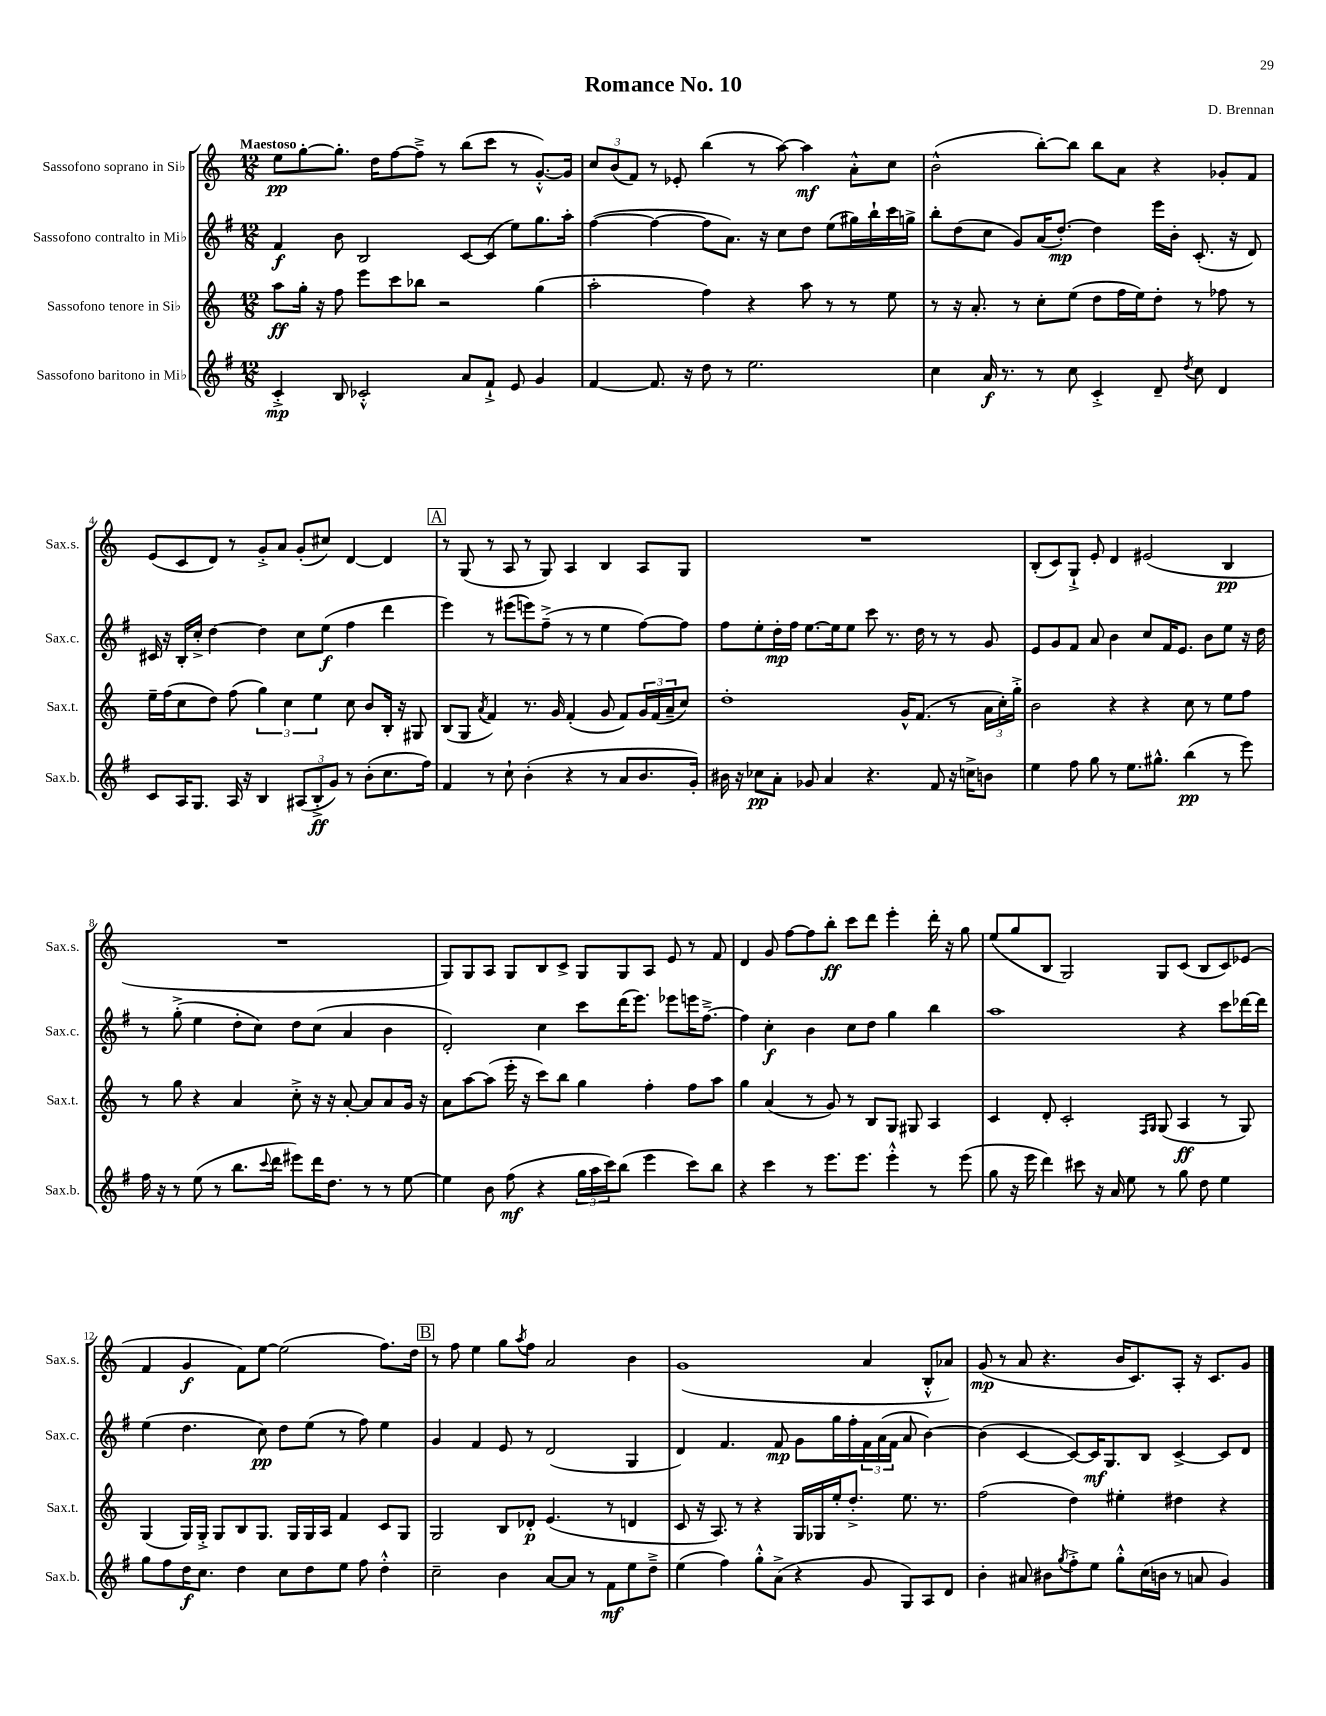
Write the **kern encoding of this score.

**kern	**dynam	**kern	**dynam	**kern	**dynam	**kern	**dynam
*part4	*part4	*part3	*part3	*part2	*part2	*part1	*part1
*staff4	*staff4	*staff3	*staff3	*staff2	*staff2	*staff1	*staff1
*I"Sassofono baritono in Mi♭	*	*I"Sassofono tenore in Si♭	*	*I"Sassofono contralto in Mi♭	*	*I"Sassofono soprano in Si♭	*
*I'Sax.b.	*	*I'Sax.t.	*	*I'Sax.c.	*	*I'Sax.s.	*
*clefG2	*	*clefG2	*	*clefG2	*	*clefG2	*
*k[f#]	*	*k[]	*	*k[f#]	*	*k[]	*
*M12/8	*	*M12/8	*	*M12/8	*	*M12/8	*
=1	=1	=1	=1	=1	=1	=1	=1
!	!	!	!	!	!	!LO:TX:a:B:t=Maestoso	!
4c'^/	mp	8aa\L	ff	4f#/	f	8ee\L	pp
.	.	16gg'\Jk	.	.	.	[8gg'\	.
.	.	16r	.	.	.	.	.
8B/	.	8ff\	.	8b\	.	8.gg'\J]	.
2c-X'^^/	.	8eee\L	.	2B/	.	.	.
.	.	.	.	.	.	16dd\KL	.
.	.	8ccc\	.	.	.	[8ff\	.
.	.	8bb-X\J	.	.	.	8ff~^\J]	.
.	.	2r	.	.	.	8r	.
8a/L	.	.	.	[8c/L	.	(8bb\L	.
8f#`^/J	.	.	.	(8c/J]	.	8ccc\J	.
8e/	.	.	.	8ee\L)	.	8r	.
4g/	.	(4gg\	.	8.gg\	.	[8.g'^^/L)	.
.	.	.	.	16aa'\Jk	.	16g/Jk]	.
=2	=2	=2	=2	=2	=2	=2	=2
[4f#/	.	2aa'\	.	([4ff#\	.	12cc/L	.
.	.	.	.	.	.	(12b/	.
.	.	.	.	.	.	12f/J)	.
8.f#/]	.	.	.	4ff#\_	.	8r	.
.	.	.	.	.	.	8e-X'/	.
16r	.	.	.	.	.	.	.
8dd\	.	4ff\)	.	8ff#\L]	.	(4bb\	.
8r	.	.	.	8.a\J)	.	.	.
2.ee\	.	4r	.	.	.	8r	.
.	.	.	.	16r	.	.	.
.	.	.	.	8cc\L	.	[8aa\)	.
.	.	8aa\	.	8dd\J	.	4aa\]	mf
.	.	8r	.	(8ee\L	.	.	.
.	.	8r	.	16gg#X\L)	.	8a'^^\L	.
.	.	.	.	16bb`\	.	.	.
.	.	8ee\	.	16ccc\	.	8cc\J	.
.	.	.	.	16ggn^\JJ	.	.	.
=3	=3	=3	=3	=3	=3	=3	=3
4cc\	.	8r	.	8bb'\L	.	(2b^^\	.
.	.	16r	.	(8dd\	.	.	.
.	.	8.a'/	.	.	.	.	.
16a/	f	.	.	8cc\J	.	.	.
8.r	.	.	.	.	.	.	.
.	.	8r	.	8g/L)	.	.	.
8r	.	8cc'\L	.	(16a/K	.	[8bb'\L)	.
.	.	.	.	[8.dd'/J)	mp	.	.
8cc\	.	(8ee\J	.	.	.	8bb\J]	.
4c'^/	.	8dd\L	.	4dd\]	.	8bb\L	.
.	.	16ff\L	.	.	.	8a\J	.
.	.	16ee\J)	.	.	.	.	.
8d~/	.	8dd'\J	.	16eee\LL	.	4r	.
.	.	.	.	16b'\JJ	.	.	.
8qdd/	.	.	.	.	.	.	.
8cc\	.	8r	.	(8.c'/	.	.	.
4d/	.	8ff-X\	.	.	.	8g-X'/L	.
.	.	.	.	16r	.	.	.
.	.	8r	.	8d/)	.	8f/J	.
!!LO:LB:g=z
=4	=4	=4	=4	=4	=4	=4	=4
8c/L	.	16ee~\LL	.	16c#X/	.	(8e/L	.
.	.	(16ff\J	.	16r	.	.	.
16A/K	.	8cc\	.	16B'/LL	.	8c/	.
8.G/J	.	.	.	16cc'^/JJ	.	.	.
.	.	8dd\J)	.	[4dd\	.	8d/J)	.
16A/	.	(8ff\	.	.	.	8r	.
16r	.	.	.	.	.	.	.
4B/	.	6gg\)	.	4dd\]	.	8g'^/L	.
.	.	.	.	.	.	8a/J	.
.	.	6cc\	.	.	.	.	.
(12A#X/L	.	.	.	8cc\L	.	(8g'/L	.
12B'^/	ff	6ee\	.	.	.	.	.
.	.	.	.	(8ee\J	f	8cc#X/J)	.
12g/J)	.	.	.	.	.	.	.
8r	.	8cc\	.	4ff#\	.	[4d/	.
(8b'\L	.	8b/L	.	.	.	.	.
8.cc\	.	16B'/Jk	.	4ddd\	.	4d/]	.
.	.	16r	.	.	.	.	.
.	.	8G#X/	.	.	.	.	.
16ff#\Jk)	.	.	.	.	.	.	.
!!LO:REH:place=s1:t=A
=5	=5	=5	=5	=5	=5	=5	=5
4f#/	.	(8B/L	.	4eee\)	.	8r	.
.	.	8G/J	.	.	.	(8G/	.
.	.	8qa/	.	.	.	.	.
8r	.	4f/)	.	8r	.	8r	.
8cc`\	.	.	.	(8eee#X\L	.	8A/	.
(4b'\	.	8.r	.	8eeen\)	.	8r	.
.	.	.	.	(8ff#~^\J	.	8G/)	.
.	.	16g/	.	.	.	.	.
4r	.	(4f'/	.	8r	.	4A/	.
.	.	.	.	8r	.	.	.
8r	.	8g/	.	4ee\	.	4B/	.
8a/L	.	8f/L)	.	.	.	.	.
8.b/	.	24g/L	.	[8ff#\L)	.	8A/L	.
.	.	(24f/	.	.	.	.	.
.	.	24a~/J	.	.	.	.	.
.	.	8cc/J)	.	8ff#\J]	.	8G/J	.
16g'/Jk)	.	.	.	.	.	.	.
=6	=6	=6	=6	=6	=6	=6	=6
16b#X\	.	1dd'	.	8ff#\L	.	1.r	.
16r	.	.	.	.	.	.	.
8cc-X\L	pp	.	.	8ee'\	.	.	.
8a'\J	.	.	.	16dd'\L	mp	.	.
.	.	.	.	16ff#\JJ	.	.	.
8g-X/	.	.	.	[8.ee\L	.	.	.
4a/	.	.	.	.	.	.	.
.	.	.	.	16ee\k]	.	.	.
.	.	.	.	8ee\J	.	.	.
4.r	.	.	.	8ccc\	.	.	.
.	.	.	.	8.r	.	.	.
.	.	16g^^/KL	.	.	.	.	.
.	.	(8.f/J	.	16dd\	.	.	.
8f#/	.	.	.	8r	.	.	.
16r	.	8r	.	8r	.	.	.
16ccn^\KL	.	.	.	.	.	.	.
8bn\J	.	24a\LL	.	8g/	.	.	.
.	.	24cc'\)	.	.	.	.	.
.	.	24gg'^\JJ	.	.	.	.	.
=7	=7	=7	=7	=7	=7	=7	=7
4ee\	.	2b\	.	8e/L	.	(8B'/L	.
.	.	.	.	8g/	.	8c/)	.
8ff#\	.	.	.	8f#/J	.	8G`^/J	.
8gg\	.	.	.	8a/	.	8e'/	.
8r	.	4r	.	4b\	.	4d/	.
8.ee\L	.	.	.	.	.	.	.
.	.	4r	.	8cc/L	.	(2e#X/	.
8.gg#X^^\J	.	.	.	.	.	.	.
.	.	.	.	16f#/K	.	.	.
.	.	.	.	8.e/J	.	.	.
(4bb\	pp	8cc\	.	.	.	.	.
.	.	8r	.	8b\L	.	.	.
8r	.	8ee\L	.	8ee\J	.	4B/	pp
8eee\)	.	8ff\J	.	16r	.	.	.
.	.	.	.	16dd\	.	.	.
!!LO:LB:g=z
=8	=8	=8	=8	=8	=8	=8	=8
16ff#\	.	8r	.	8r	.	1.r	.
16r	.	.	.	.	.	.	.
8r	.	8gg\	.	(8gg'^\	.	.	.
(8ee\	.	4r	.	4ee\	.	.	.
8r	.	.	.	.	.	.	.
8.bb\L	.	4a/	.	8dd'\L	.	.	.
.	.	.	.	8cc\J)	.	.	.
8qqccc/	.	.	.	.	.	.	.
16ddd\Jk	.	.	.	.	.	.	.
8eee#X\L)	.	8cc'^\	.	8dd\L	.	.	.
16ddd\K	.	16r	.	(8cc\J	.	.	.
8.dd\J	.	16r	.	.	.	.	.
.	.	[8a'/	.	4a/	.	.	.
8r	.	8a/L]	.	.	.	.	.
8r	.	8a/	.	4b\	.	.	.
[8ee\	.	16g/Jk	.	.	.	.	.
.	.	16r	.	.	.	.	.
=9	=9	=9	=9	=9	=9	=9	=9
4ee\]	.	8a\L	.	2d'/)	.	8G/L)	.
.	.	[8aa\	.	.	.	8G/	.
8b\	.	(8aa\J]	.	.	.	8A/J	.
(8ff#\	mf	16eee'\	.	.	.	8G/L	.
.	.	16r	.	.	.	.	.
4r	.	8ccc\L)	.	4cc\	.	8B/	.
.	.	8bb\J	.	.	.	8c^/J	.
24gg\LL	.	4gg\	.	8ccc\L	.	8G/L	.
24aa\	.	.	.	.	.	.	.
24ccc\J)	.	.	.	.	.	.	.
(8bb\J	.	.	.	(16ddd\K	.	8G/	.
.	.	.	.	8.eee\J)	.	.	.
4eee\	.	4ff'\	.	.	.	8A/J	.
.	.	.	.	8eee-X\L	.	8e/	.
8ccc\L)	.	8ff\L	.	16eeen\K	.	8r	.
.	.	.	.	[8.ff#~^\J	.	.	.
8bb\J	.	8aa\J	.	.	.	8f/	.
=10	=10	=10	=10	=10	=10	=10	=10
4r	.	4gg\	.	4ff#\]	.	4d/	.
4ccc\	.	(4a/	.	4cc'\	f	8g/	.
.	.	.	.	.	.	[8ff\L	.
8r	.	8r	.	4b\	.	8ff\]	.
8.eee\L	.	8g/)	.	.	.	8bb'\J	ff
.	.	8r	.	8cc\L	.	8ccc\L	.
8.eee\J	.	.	.	.	.	.	.
.	.	8B/L	.	8dd\J	.	8ddd\J	.
4eee'^^\	.	8G/J	.	4gg\	.	4eee'\	.
.	.	8G#X/	.	.	.	.	.
8r	.	4A/	.	4bb\	.	16ddd'\	.
.	.	.	.	.	.	16r	.
(8eee\	.	.	.	.	.	8gg\	.
=11	=11	=11	=11	=11	=11	=11	=11
8gg\	.	4c/	.	1aa	.	(8ee/L	.
16r	.	.	.	.	.	8gg/	.
16eee\	.	.	.	.	.	.	.
4ddd\)	.	8d'/	.	.	.	8B/J	.
.	.	2c'/	.	.	.	2G/)	.
8ccc#X\	.	.	.	.	.	.	.
16r	.	.	.	.	.	.	.
16a/	.	.	.	.	.	.	.
8ee\	.	.	.	.	.	.	.
.	.	16qqF/LL	.	.	.	.	.
.	.	16qqG/JJ	.	.	.	.	.
8r	.	(8G/	.	.	.	8G/L	.
8gg\	.	4A/	ff	4r	.	(8c/J	.
8dd\	.	.	.	.	.	8B/L	.
4ee\	.	8r	.	8ccc\L	.	8c/)	.
.	.	8G/)	.	[16ddd-X\L	.	(8e-X/J	.
.	.	.	.	16ddd-\JJ]	.	.	.
!!LO:LB:g=z
=12	=12	=12	=12	=12	=12	=12	=12
8gg\L	.	(4G/	.	(4ee\	.	4f/	.
8ff#\	.	.	.	.	.	.	.
16dd\K	f	16G/LL)	.	4.dd\	.	4g/	f
8.cc\J	.	16G'^/JJ	.	.	.	.	.
.	.	8G/L	.	.	.	.	.
4dd\	.	8B/	.	.	.	8f\L)	.
.	.	8.G/J	.	8cc\)	pp	[8ee\J	.
8cc\L	.	.	.	8dd\L	.	(2ee\]	.
.	.	16G/LL	.	.	.	.	.
8dd\	.	16G/	.	(8ee\J	.	.	.
.	.	16A/JJ	.	.	.	.	.
8ee\J	.	4f/	.	8r	.	.	.
8ff#\	.	.	.	8ff#\)	.	.	.
4dd'^^\	.	8c/L	.	4ee\	.	8.ff\L)	.
.	.	8G/J	.	.	.	.	.
.	.	.	.	.	.	16dd\Jk	.
!!LO:REH:place=s1:t=B
=13	=13	=13	=13	=13	=13	=13	=13
2cc~\	.	2G/	.	4g/	.	8r	.
.	.	.	.	.	.	8ff\	.
.	.	.	.	4f#/	.	4ee\	.
4b\	.	8B/L	.	8e/	.	8gg\L	.
.	.	.	.	.	.	8qaa/	.
.	.	8d-X'/J	p	8r	.	8ff\J	.
[8a/L	.	(4.e/	.	(2d/	.	2a/	.
8a/J]	.	.	.	.	.	.	.
8r	.	.	.	.	.	.	.
8f#\L	mf	8r	.	.	.	.	.
8ee\	.	4dn/	.	4G/	.	4b\	.
8dd~^\J	.	.	.	.	.	.	.
=14	=14	=14	=14	=14	=14	=14	=14
(4ee\	.	8c/	.	4d/)	.	(1g	.
.	.	16r	.	.	.	.	.
.	.	8.A/)	.	.	.	.	.
4ff#\)	.	.	.	4.f#/	.	.	.
.	.	8r	.	.	.	.	.
8gg'^^\L	.	4r	.	.	.	.	.
(8a^\J	.	.	.	8f#/	mp	.	.
4r	.	16G/LL	.	8g\L	.	.	.
.	.	16G-X/	.	.	.	.	.
.	.	16ee'/J	.	16gg\L	.	.	.
.	.	8.dd'^/J	.	16ff#'\	.	.	.
8g/	.	.	.	24f#\	.	4a/	.
.	.	.	.	(24a\	.	.	.
.	.	.	.	24f#\JJ	.	.	.
8G/L)	.	8.ee\	.	8a/	.	.	.
8A/	.	.	.	[4b\)	.	8B'^^/L	.
.	.	8.r	.	.	.	.	.
8d/J	.	.	.	.	.	8a-X/J)	.
=15	=15	=15	=15	=15	=15	=15	=15
4b'\	.	(2ff\	.	(4b\]	.	(8g/	mp
.	.	.	.	.	.	8r	.
8a#X/	.	.	.	[4c/	.	8a/	.
8b#X\L	.	.	.	.	.	4.r	.
8qgg/	.	.	.	.	.	.	.
8ff#'^\	.	4dd\)	.	8c/L_)	.	.	.
8ee\J	.	.	.	16c/K]	mf	.	.
.	.	.	.	8.G/	.	.	.
8gg'^^\L	.	4ee#X'\	.	.	.	16b/KL	.
.	.	.	.	.	.	8.c/)	.
(16cc\L	.	.	.	8B/J	.	.	.
16bn\JJ	.	.	.	.	.	.	.
8r	.	4dd#X\	.	[4c^/	.	8A'/J	.
8an/	.	.	.	.	.	16r	.
.	.	.	.	.	.	8.c/L	.
4g/)	.	4r	.	8c/L]	.	.	.
.	.	.	.	8d/J	.	8g/J	.
==	==	==	==	==	==	==	==
*-	*-	*-	*-	*-	*-	*-	*-
